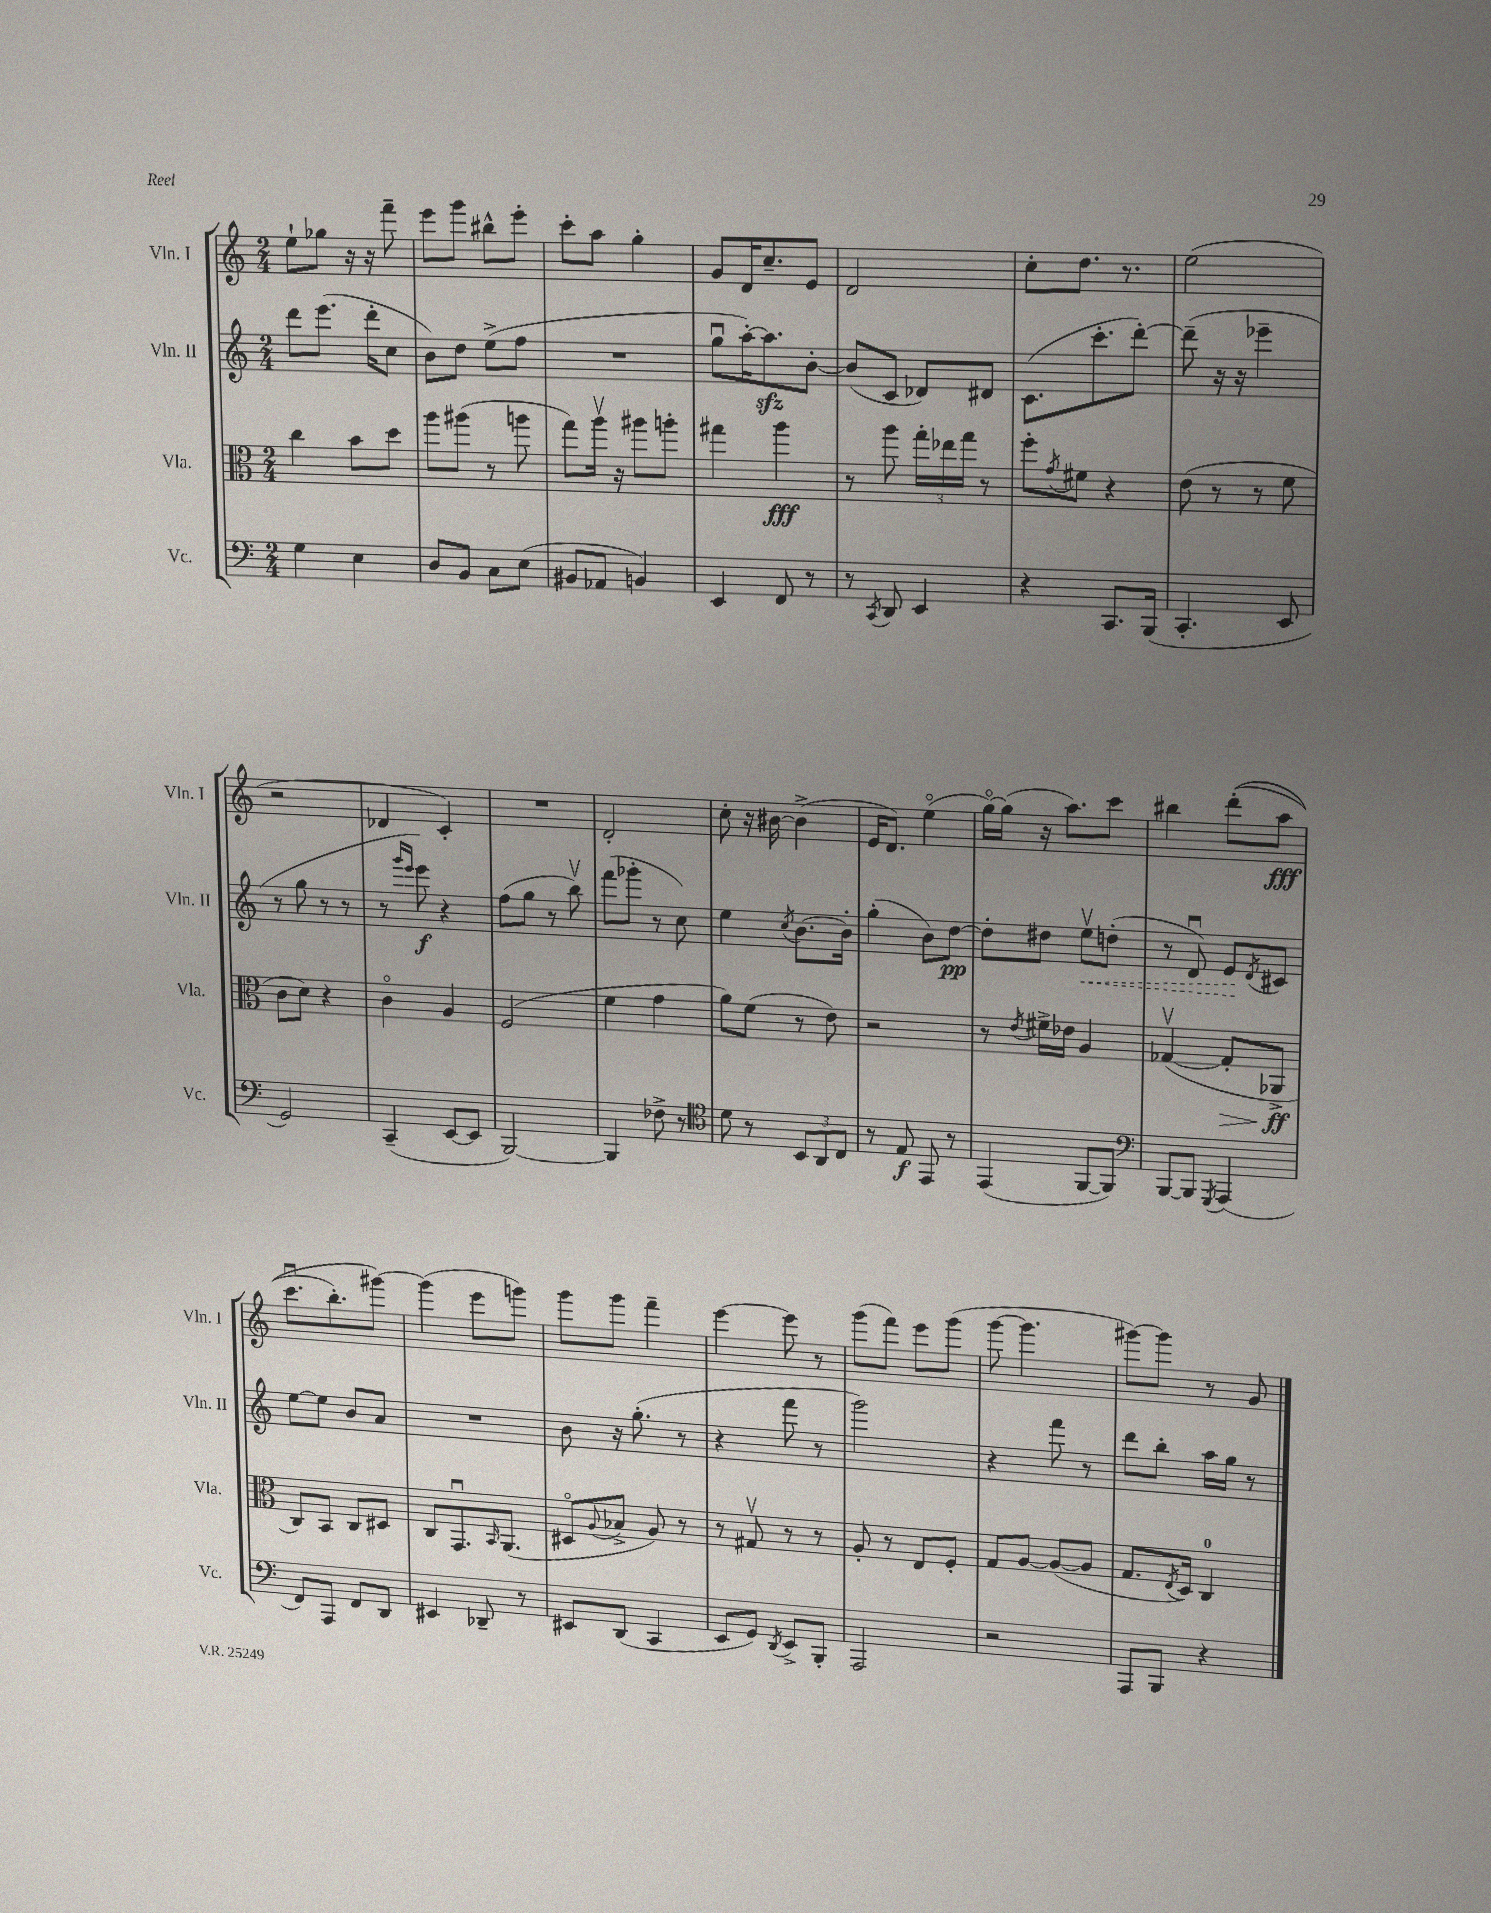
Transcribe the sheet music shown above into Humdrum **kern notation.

**kern	**kern	**kern	**kern
*staff4	*staff3	*staff2	*staff1
*clefF4	*clefC3	*clefG2	*clefG2
*k[]	*k[]	*k[]	*k[]
*M2/4	*M2/4	*M2/4	*M2/4
4G\	4cc\	8ddd\L	8ee`\L
.	.	(8.eee\J	8gg-\J
4E\	8b\L	.	16r
.	.	16ddd'\LK	16r
.	8dd\J	8cc\J	8fff~\
=	=	=	=
8D/L	8aa\L	8b\L)	8eee\L
8BB/J	(8aa#\J	8dd\J	8ggg\J
8C\L	8r	(8ee^\L	8bb#^^\L
(8E\J	8aa\	8ff\J	8eee'\J
=	=	=	=
8BB#/L	8gg\L)	2r	8ccc'\L
8AA-/J	16aav\Jk	.	8aa\J
.	16r	.	.
4BB/)	8aa#\L	.	4gg'\
.	8aa'\J	.	.
=	=	=	=
4EE/	4gg#\	8ggu\L	8g/L
.	.	[16aa'\K)	16d/K
.	.	8.aa\]	8.cc~/
8FF/	4aa\	.	.
8r	.	[8b'\J	8e/J
=	=	=	=
8r	8r	(8b/]L	2d/
8qCC/	.	.	.
8DD/	8aa\	8c/J	.
4EE/	24gg'\LL	8d-/L)	.
.	24ee-\	.	.
.	24gg\JJ	.	.
.	8r	8d#/J	.
=	=	=	=
4r	8ff'\L	(8.c\L	8cc'\L
.	8qg/	.	.
.	8f#\J	.	8.dd\J
.	.	8.ccc'\	.
8.CC/L	4r	.	.
.	.	.	8.r
.	.	[8ddd'\J)	.
(16BBB/Jk	.	.	.
=	=	=	=
4.CC'/	(8e\	(8ddd~\]	(2ee\
.	8r	16r	.
.	.	16r	.
.	8r	4eee-~\	.
8EE/	8f\	.	.
=	=	=	=
2GG/)	8c\L	8r	2r
.	8d\J)	8gg\	.
.	4r	8r	.
.	.	8r	.
=	=	=	=
(4CC~/	4co\	8r	4d-/
.	.	16qqggg/LL	.
.	.	16qqeee/JJ	.
.	.	8eee\)	.
[8EE/L	4A/	4r	4c'/)
8EE/]J	.	.	.
=	=	=	=
[2BBB/)	(2F/	(8ff\L	2r
.	.	8gg\J	.
.	.	8r	.
.	.	8bbv\)	.
=	=	=	=
4BBB/]	4f\	(8fff\L	2d'/
.	.	8ggg-'\J	.
8F-^\	4g\	8r	.
8r	.	8cc\)	.
=	=	=	=
*clefC4	*	*	*
8d\	8a\L)	4ee\	8cc'\
8r	(8f\J	.	16r
.	.	.	[16b#\
.	.	8qcc/	.
12BB/L	8r	[8.b\L	(4b#^\]
12AA/	.	.	.
.	8e\)	.	.
12C/J	.	.	.
.	.	16b'\]Jk	.
=	=	=	=
8r	2r	(4gg'\	16e/LK
.	.	.	8.d/J)
8E/	.	.	.
8EE/	.	8b\L)	(4eeo\
8r	.	[8dd\J	.
=	=	=	=
(4EE/	8r	8dd'\]L	[16ggo\LL)
.	.	.	(16gg\]JJ
.	8qe/	.	.
.	16f#^\LL	8dd#\J	16r
.	16e-\JJ	.	8.aa\L)
[8FF/L	4A/	8eev\L	.
8FF/]J)	.	(8dd'\J	8ccc\J
=	=	=	=
*clefF4	*	*	*
[8BBB/L	([4G-v/	8r	4bb#\
8BBB/]J	.	8du/)	.
8qGGG/	.	.	.
(4AAA/	8G-'/]L	8e/L	&((8ddd'\L
.	.	8qd/	.
.	8AA-^/J	8c#/J	8aa\J
=	=	=	=
8FF/L)	8C/L)	[8ee\L	8.cccu\L
8AAA/J	8BB/J	8ee\]J	.
.	.	.	8.bb'\)
8FF/L	8C/L	8b/L	.
8DD/J	8D#/J	8a/J	[8ggg#\J&)
=	=	=	=
4EE#/	8C/L	2r	(4ggg#\]
.	8.GGu/	.	.
8DD-~/	.	.	8eee\L
.	16qqBB/	.	.
.	(8.AA/J	.	.
8r	.	.	8ggg\J)
=	=	=	=
8EE#/L	8D#o/L	8b\	8ggg\L
.	8qqA/	.	.
(8DD/J	8B-^/J	16r	8ggg\J
.	.	(8.gg'\	.
4CC/	8A/)	.	4fff~\
.	8r	8r	.
=	=	=	=
8EE/L	8r	4r	[4eee\
8GG/J)	8G#v/	.	.
8qDD/	.	.	.
8EE^/L	8r	8fff\	8eee\]
8BBB'/J	8r	8r	8r
=	=	=	=
2AAA/	8A'/	2ggg\)	(8ggg\L
.	8r	.	8fff\J)
.	8E/L	.	8eee\L
.	8F'/J	.	(8ggg\J
=	=	=	=
2r	8G/L	4r	[8ggg\
.	[8A/J	.	4.ggg\]
.	(8A/_L	8fff\	.
.	8A/]J	8r	.
=	=	=	=
8AAA/L	8.G/L	8ddd\L	[8ggg#\L)
8BBB/J	.	8bb'\J	8ggg#\]J
.	8qE/	.	.
.	16D/Jk)	.	.
4r	4C/	16aa\LL	8r
.	.	16gg\JJ	.
.	.	8r	8g/
==	==	==	==
*-	*-	*-	*-
